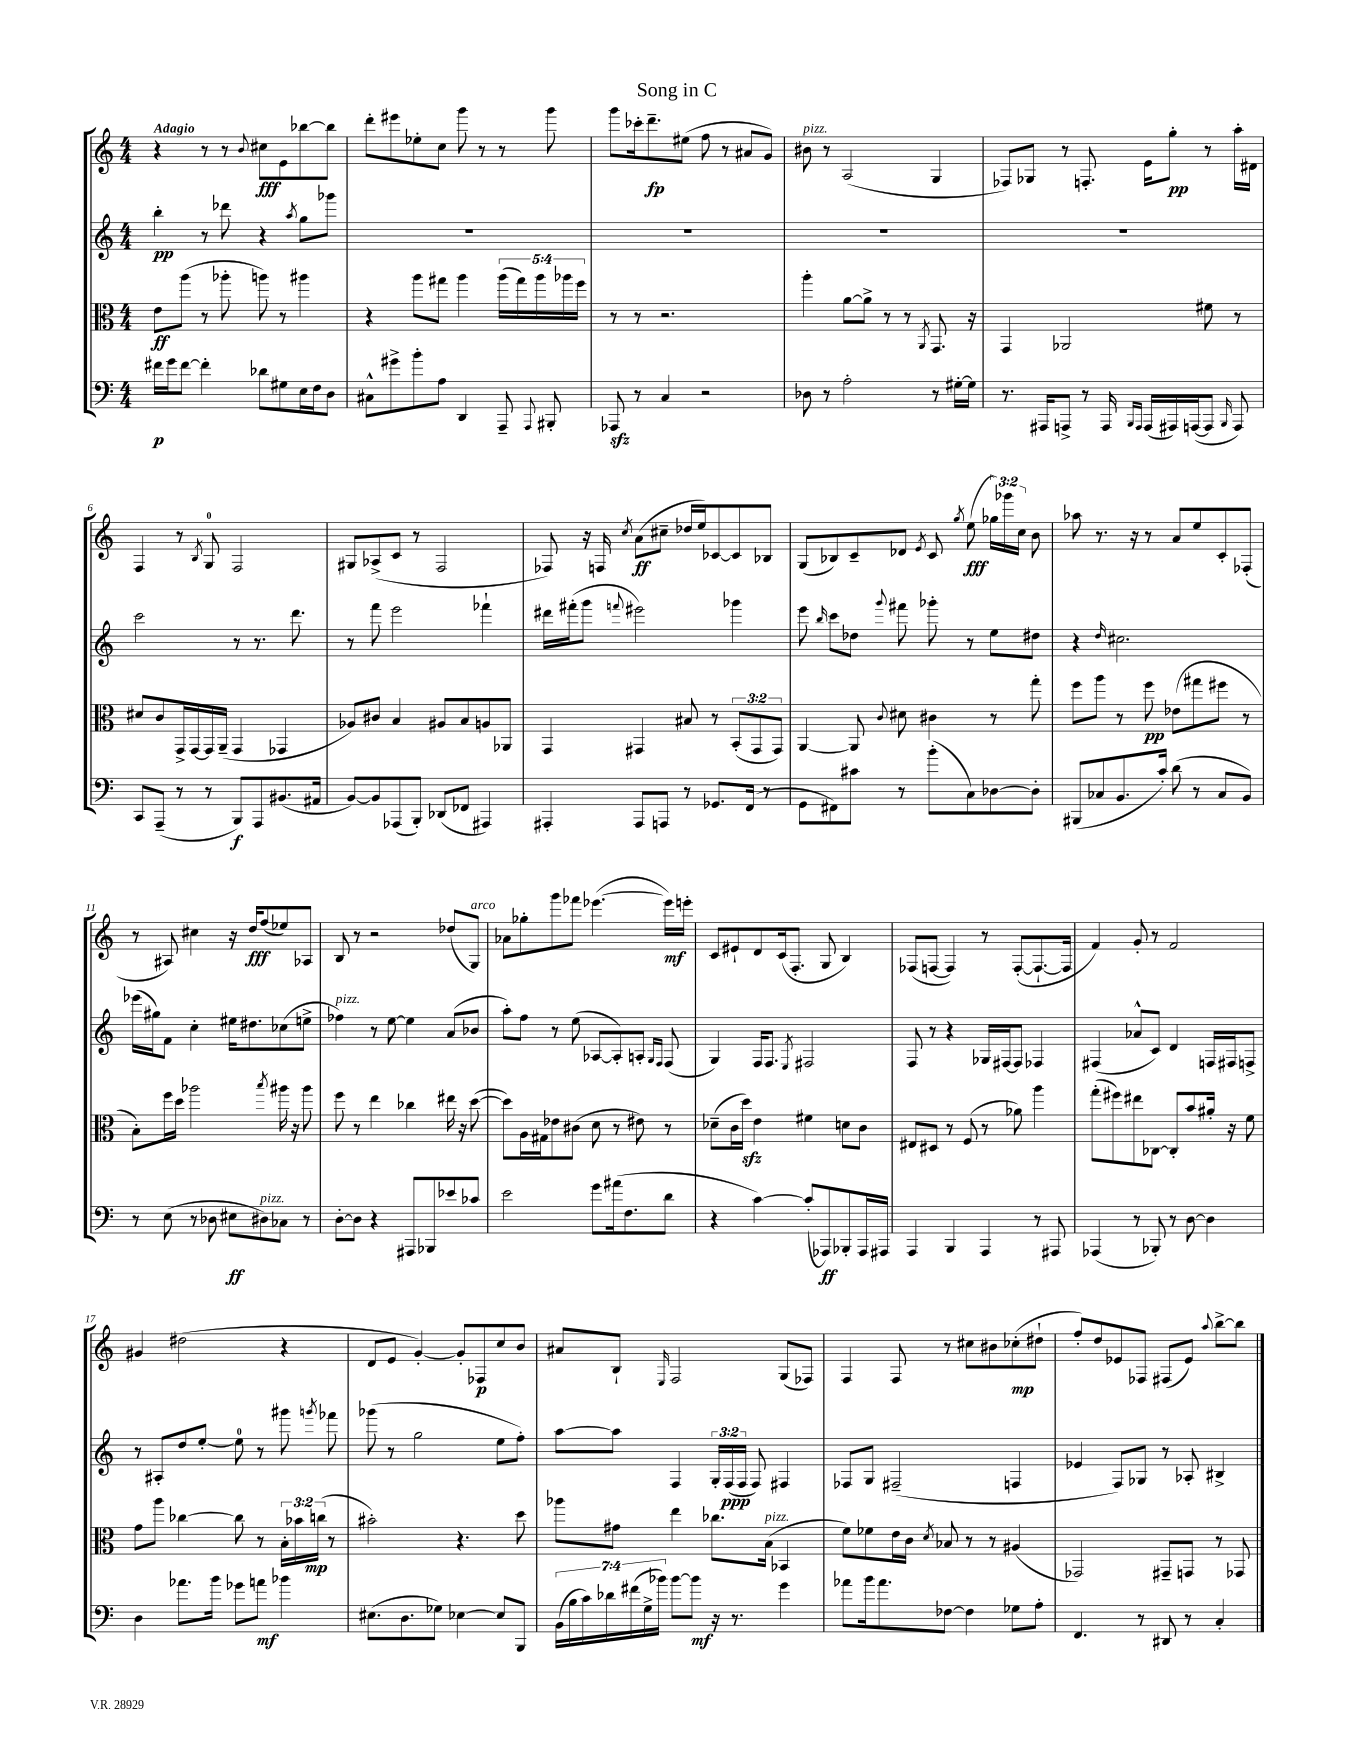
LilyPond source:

\header { title = "Song in C" }
<<
\new StaffGroup <<
\new Staff = "s0" {
    \clef treble \key c \major \numericTimeSignature \time 4/4 \override Staff.TupletNumber.text = #tuplet-number::calc-fraction-text \tempo "Adagio"
    \autoBeamOff r4 r8 r8 \appoggiatura { b'8 } cis''8[\fff e'8 bes''8~ bes''8] |
    d'''8[-. eis'''8 ees''8-. c''8] g'''8 r8 r8 g'''8 |
    g'''8[ ces'''16-. d'''8.--\fp eis''8]( f''8 r8 ais'8[ g'8]) |
    bis'8^\markup { \italic "pizz." } r8 a2( g4 |
    fes8[) ges8] r8 f8.-. e'16[ g''8]-.\pp r8 a''16[-. dis'16] |
    f4 r8 \acciaccatura { b8 } g8-0 f2 |
    gis8[ aes8->( c'8] r8 f2 |
    fes8) r16 f16 \acciaccatura { c''8 } a'8[\ff( cis''8]-- des''16[ e''16) ces'8~ ces'8 bes8] |
    g8[( bes8) c'8-- des'8] \acciaccatura { e'8 } c'8 \acciaccatura { g''8 } e''8\fff( \tuplet 3/2 { ges''16[) ges'''16 c''16] } b'8 |
    aes''8 r8. r16 r8 a'8[ e''8 c'8-. fes8]-.( |
    r8 ais8) cis''4 r16 d''16[\fff f''8( ees''8) aes8] |
    b8 r8 r2 des''8[( g8]^\markup { \italic "arco" }) |
    aes'8[ ges''8-. g'''8 fes'''8] ees'''4.~( ees'''16[\mf) e'''16]-. |
    c'8[ eis'8-! d'8 c'16( f8.]-. g8 b4) |
    fes8[( f8]~ f4) r8 f8[~-.( f8.~-! f16] |
    f'4) g'8-. r8 f'2 |
    gis'4 dis''2( r4 |
    d'8[ e'8] g'4~-.) g'8[-. fes8\p c''8 b'8] |
    ais'8[ b8]-! \grace { e16 } f2 g8[( fes8]) |
    f4 f8 r8 cis''8[ bis'8 ces''8-.\mp( dis''8]-! |
    f''8[-.) d''8 ees'8 fes8] fis8[( ees'8]) \appoggiatura { a''8 } b''8[~-> b''8] \bar "|." |
}
\new Staff = "s1" {
    \clef treble \key c \major \numericTimeSignature \time 4/4 \override Staff.TupletNumber.text = #tuplet-number::calc-fraction-text
    \autoBeamOff b''4-.\pp r8 des'''8 r4 \acciaccatura { a''8 } g''8[ ges'''8] |
    R1 |
    R1 |
    R1 |
    R1 |
    c'''2 r8 r8. d'''8. |
    r8 f'''8 e'''2 fes'''4-! |
    dis'''16[ fis'''16-.( g'''8] \appoggiatura { f'''8 } eis'''2) ges'''4 |
    e'''8 \grace { b''16 } c'''8[ des''8] \appoggiatura { g'''8 } fis'''8 ges'''8-. r8 e''8[ dis''8] |
    r4 \grace { d''16 } cis''2. |
    ees'''16[( gis''16) f'8] c''4-. eis''16[ dis''8. ces''8( e''8]-> |
    fes''4^\markup { \italic "pizz." }) r8 e''8~ e''4 a'8[( bes'8] |
    a''8[-.) f''8] r8 e''8( aes8[~ aes8-.) a8]-. \grace { g16[ f16] } f8( |
    g4) f16[ f8.] \acciaccatura { e8 } fis2 |
    f8 r8 r4 ges16[ fis16~ fis8] fes4 |
    fis4( aes'8[-^ c'8]) d'4 f16[ fis16 f8]-> |
    r8 ais8[-. d''8 e''8]~-. e''8-0 r8 gis'''8 \acciaccatura { g'''8 } fes'''8 |
    ges'''8( r8 g''2 e''8[ f''8]-.) |
    a''8[~ a''8] f4 \tuplet 3/2 { g16[-. f16\ppp( f16] } f8) fis4 |
    fes8[ g8] fis2--( f4 |
    ees'4 f8[) ges8] r8 aes8-. bis4-> \bar "|." |
}
\new Staff = "s2" {
    \clef alto \key c \major \numericTimeSignature \time 4/4 \override Staff.TupletNumber.text = #tuplet-number::calc-fraction-text
    \autoBeamOff e'8[\ff a''8]( r8 aes''8-. a''8) r8 ais''4 |
    r4 a''8[ gis''8] a''4 \tuplet 5/4 { a''16[( gis''16) a''16 aes''16 f''16] } |
    r8 r8 r2. |
    a''4-. a'8[~ a'8]-> r8 r8 \acciaccatura { a,8 } g,8. r16 |
    g,4 aes,2 fis'8 r8 |
    dis'8[ c'8 g,16-> g,16~ g,16 a,16]--( g,4 ges,4 |
    aes8[) cis'8] b4 ais8[ b8 a8 aes,8] |
    g,4 gis,4 bis8 r8 \tuplet 3/2 { b,8[-.( gis,8 gis,8]) } |
    a,4~ a,8 \appoggiatura { c'8 } dis'8 cis'4 r8 g''8-. |
    f''8[ a''8] r8 f''8\pp ees'8[( gis''8 fis''8] r8 |
    b8[-.) f''16 d''16] aes''2 \acciaccatura { b''8 } ais''16 r16 ais''8 |
    f''8 r8 e''4 ces''4 eis''16 r16 d''8~( |
    d''8[) a16 gis16 ees'8 cis'8]( d'8 r8 eis'8) r8 |
    des'8[--( c'16 d''16]\sfz) e'4 fis'4 d'8[ c'8] |
    eis8[ dis8] r8 f8( r8 aes'8) a''4 |
    g''8[-.( fis''8) eis''8 ces8]~ ces8[-. b'8 ais'16]-. r16 f'8 |
    g'8[ a''8] ces''4~ ces''8 r8 \tuplet 3/2 { b16[-. bes'16 c''16]\mp( } r8 |
    bis'2-.) r4. d''8 |
    aes''8[ gis'8] e''4 ces''8.[ b16]^\markup { \italic "pizz." }( bes,4 |
    f'8[) fes'8 e'16 c'16] \acciaccatura { d'8 } bes8 r8 r8 ais4( |
    ges,2) gis,8[-- g,8] r8 ges,8 \bar "|." |
}
\new Staff = "s3" {
    \clef bass \key c \major \numericTimeSignature \time 4/4 \override Staff.TupletNumber.text = #tuplet-number::calc-fraction-text
    \autoBeamOff fis'16[\p g'16 fis'8]~ fis'4-. des'8[ gis8 e16 f16 d8] |
    cis8[-^ gis'8-> b'8-. a8] d,4 a,,8-- \appoggiatura { a,,8 } bis,,8-. |
    aes,,8\sfz r8 c4 r2 |
    des8 r8 a2-. r8 gis16[~-. gis16] |
    r8. ais,,16[ a,,8]-> r8 a,,16 \grace { b,,16[ a,,16] } a,,16[( ais,,16) a,,16~( a,,8] \grace { b,,16 } a,,8) |
    c,8[ a,,8]--( r8 r8 b,,8[\f) a,,8 bis,8.( ais,16] |
    b,8[~) b,8 aes,,8( b,,8]-.) des,8[( fes,8] ais,,4) |
    ais,,4-. ais,,8[ a,,8] r8 ges,8.[ f,16]( r8 |
    g,8[ fis,8) cis'8] r8 b'8[-.( c8) des8~ des8]-. |
    bis,,8[( ces8 b,8. c'16]-.) d'8( r8 ces8[ b,8]) |
    r8 e8( r8 des8 eis8[\ff dis8^\markup { \italic "pizz." }) ces8] r8 |
    d8[~-. d8] r4 ais,,8[ bes,,8 ees'8 ces'8] |
    e'2 g'8[ ais'16( f8. d'8] |
    r4 c'4~) c'8[-.( aes,,8\ff) bes,,8-. aes,,16 ais,,16] |
    a,,4 b,,4 a,,4 r8 ais,,8 |
    aes,,4( r8 bes,,8-.) r8 d8~ d4 |
    d4 aes'8.[ b'16] ges'8[ a'8]\mf bes'4 |
    eis8.[( d8. ges8]) ees4~ ees8[ b,,8] |
    \tuplet 7/4 { b,16[( b16 c'16) des'16 fis'16( g16-> bes'16]) } bes'8[~ bes'8]\mf r16 r8. g'4 |
    aes'8[ b'16 aes'8. fes8]~ fes4 ges8[ a8]-. |
    f,4. r8 dis,8 r8 c4-. \bar "|." |
}
>>
>>
